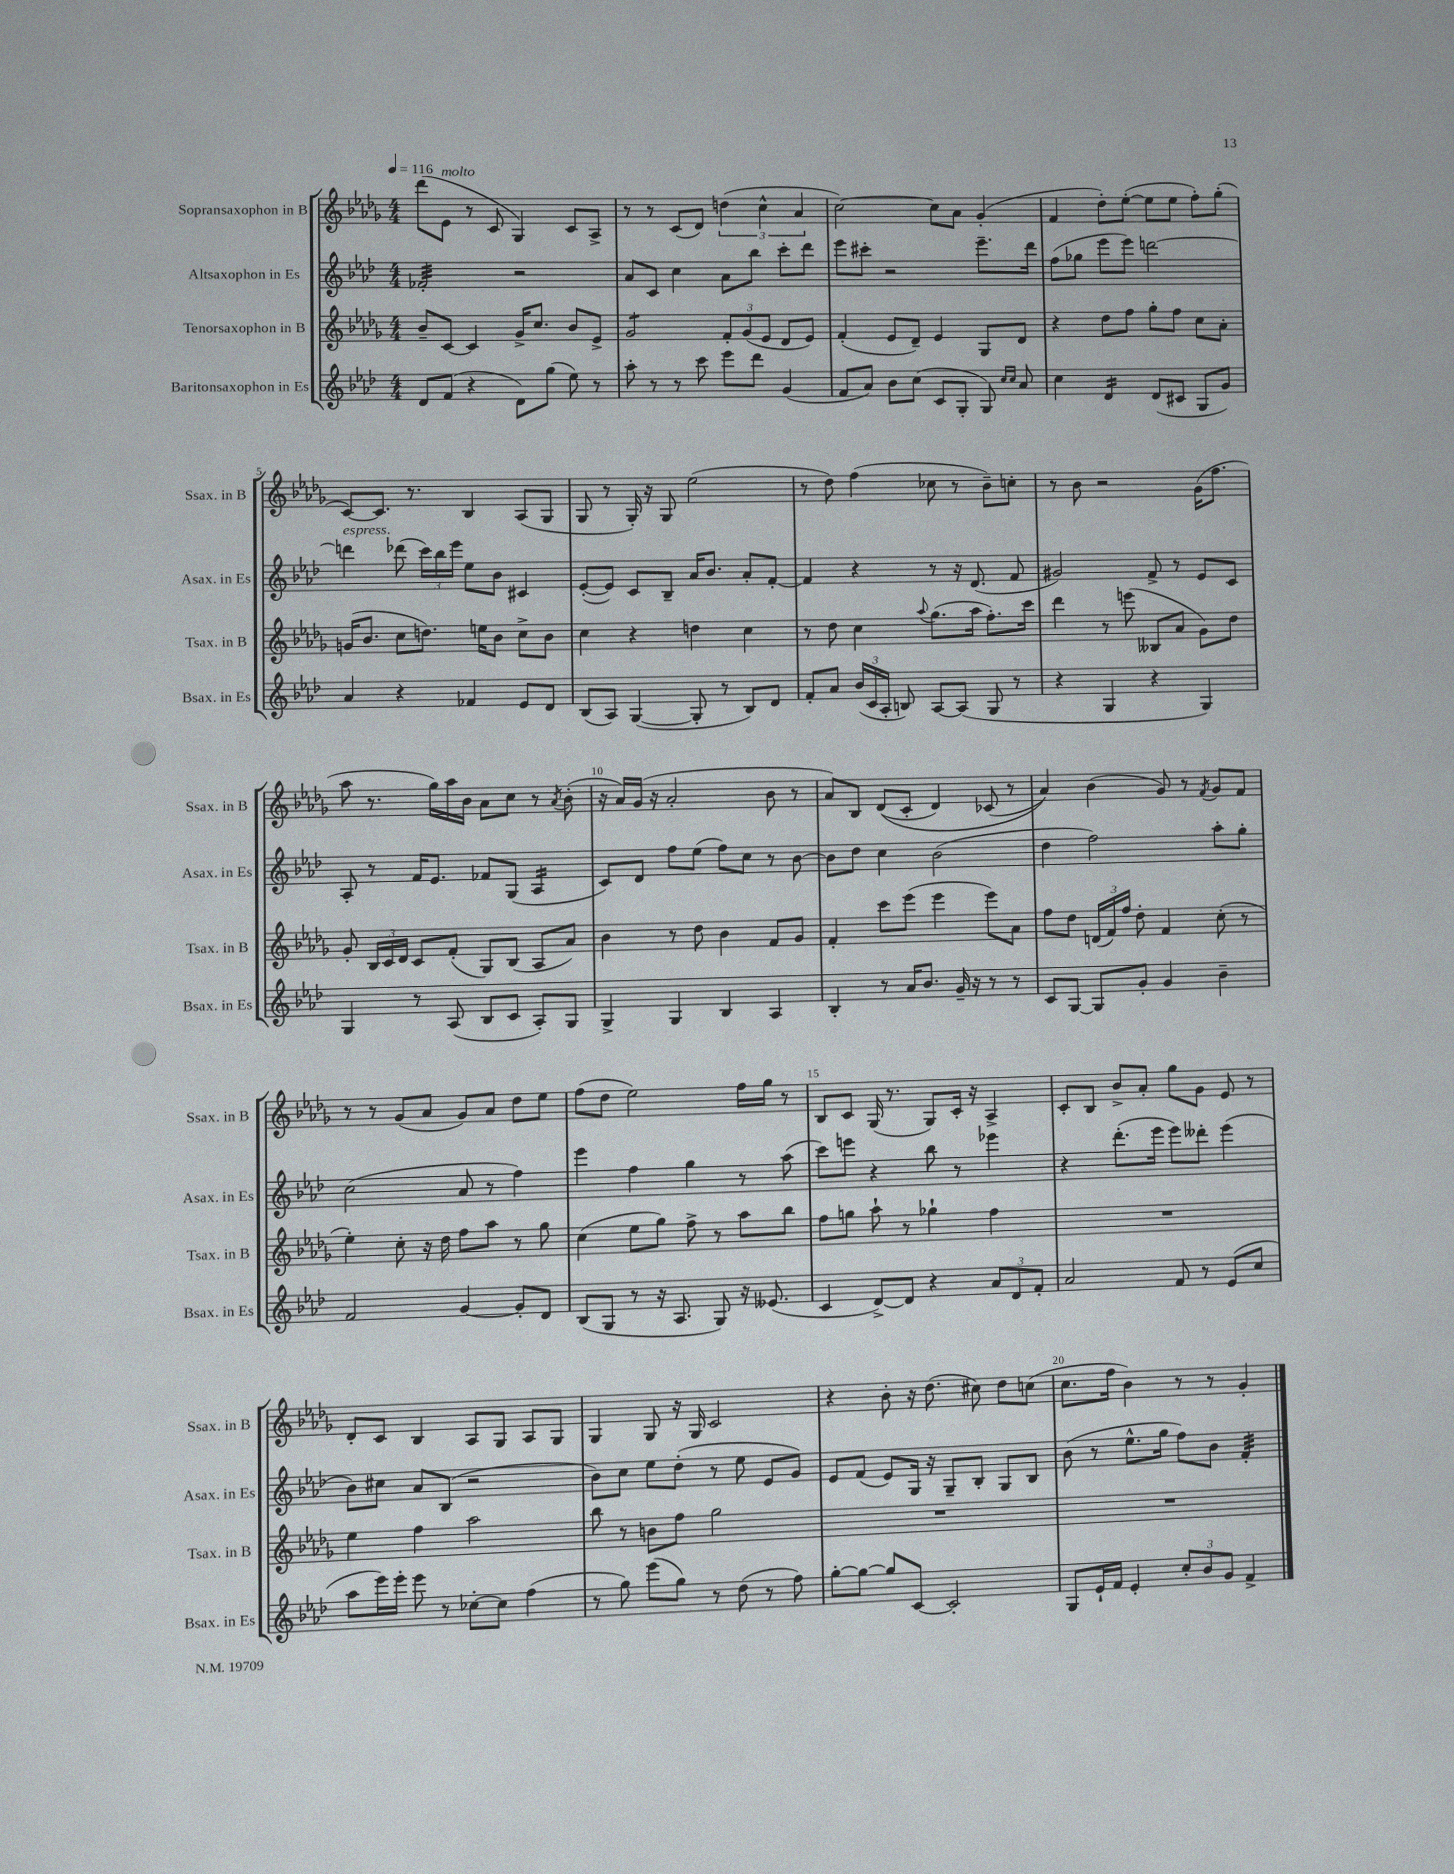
<<
\new StaffGroup <<
\new Staff = "s0" \with { instrumentName = "Sopransaxophon in B" shortInstrumentName = "Ssax. in B" } {
    \clef treble \key des \major \numericTimeSignature \time 4/4 \tempo 4 = 116
    \autoBeamOff des'''8[( ees'8]^\markup { \italic "molto" } r8 c'8 ges4) c'8[ aes8]-> |
    r8 r8 c'8[( des'8]) \tuplet 3/2 { d''4( c''4-^ aes'4 } |
    c''2~) c''8[ aes'8] ges'4-.( |
    f'4 des''8[-.) ees''8]~-.( ees''8[ ees''8] f''8[-.) ges''8]-.( |
    c'8[~) c'8.] r8. bes4 aes8[( ges8] |
    ges8 r8 ges16-.) r16 ges8 ees''2( |
    r8 des''8) f''4( ces''8 r8 bes'8[--) c''8]-. |
    r8 bes'8 r2 ges'16[( f''8.] |
    aes''8 r8. ges''16[) aes''16 bes'16] aes'8[ c''8] r8 \acciaccatura { aes'8 } bes'8-.( |
    r16 aes'16[) ges'16]( r16 aes'2-. bes'8 r8 |
    aes'8[) bes8] des'8[(\( c'8]-. des'4) ces'8( r8 |
    aes'4)\) bes'4( ges'8) r8 \acciaccatura { f'8 } ges'8[ f'8] |
    r8 r8 ges'8[( aes'8] ges'8[) aes'8] des''8[ ees''8] |
    f''8[( des''8] ees''2) f''16[ ges''16] r8 |
    bes8[ c'8] ges16( r8. ges8[) c'16]-. r16 aes4-> |
    c'8[-. bes8] bes'8[-> aes'8]-. ges''8[ ges'8] ees'8 r8 |
    des'8[-. c'8] bes4 aes8[ ges8] aes8[ ges8] |
    ges4 ges8 r16 ges16 c'2 |
    r4 bes'8-. r16 des''8.( cis''8) des''8[ c''8]( |
    c''8.[ f''16] bes'4) r8 r8 ges'4-. \bar "|." |
}
\new Staff = "s1" \with { instrumentName = "Altsaxophon in Es" shortInstrumentName = "Asax. in Es" } {
    \clef treble \key aes \major \numericTimeSignature \time 4/4
    \autoBeamOff fes'2:32-. r2 |
    aes'8[ c'8] c''4 aes'8[ bes''8] c'''8[-. des'''8] |
    ees'''8[ cis'''8]-. r2 ees'''8.[-- des'''16] |
    f''8[( ges''8] ees'''8[ ees'''8]) d'''2~ |
    d'''4^\markup { \italic "espress." } des'''8( \tuplet 3/2 { c'''16[) bes''16 ees'''16] } ees''8[ bes'8] cis'4 |
    ees'8[~-.( ees'8]) c'8[ bes8]-- aes'16[ bes'8.] aes'8[-. f'8]~-. |
    f'4 r4 r8 r16 des'8.( f'8 |
    gis'2) f'8-> r8 ees'8[ c'8] |
    aes8-. r8 f'16[ ees'8.] fes'8[ g8]( aes4:16 |
    c'8[) des'8] f''8[ ees''8]( f''8[) c''8] r8 bes'8~ |
    bes'8[ des''8] c''4 bes'2( |
    des''4 f''2) aes''8[-. g''8]-. |
    c''2( aes'8 r8 f''4) |
    ees'''4 f''4 g''4 r8 aes''8( |
    c'''8[) e'''8] r4 bes''8 r8 ees'''4 |
    r4 des'''8.[-.( ees'''16] ees'''8[) deses'''8]-. ees'''4( |
    bes'8[) cis''8] aes'8[ bes8]( r2 |
    bes'8[) c''8] ees''8[ des''8]-.( r8 ees''8 ees'8[ g'8]) |
    ees'8[ f'8]( ees'8[) g16] r16 g8[-- bes8]-. g8[ bes8] |
    bes'8( r8 ees''8.[-^ g''16] f''8[) bes'8] f'4:32-. \bar "|." |
}
\new Staff = "s2" \with { instrumentName = "Tenorsaxophon in B" shortInstrumentName = "Tsax. in B" } {
    \clef treble \key des \major \numericTimeSignature \time 4/4
    \autoBeamOff bes'8[-- c'8]~ c'4 ges'16[-> c''8.] bes'8[ ees'8]-> |
    ges'2:8 \tuplet 3/2 { f'8[-. ges'8( ees'8] } des'8[ ees'8]) |
    f'4-.( ees'8[ des'8]--) ees'4 ges8[ des'8] |
    r4 des''8[ f''8] ges''8[-. f''8] c''8[ aes'8]-. |
    g'16[( bes'8.] c''8[ d''8.]) e''16[ bes'8] c''8[-> bes'8] |
    c''4 r4 d''4 c''4 |
    r8 des''8 c''4 \appoggiatura { aes''8 } ges''8.[( aes''16] f''8.[-.) c'''16] |
    des'''4 r8 e'''8( beses8[ aes'8] ges'8[) des''8] |
    ges'8-. \tuplet 3/2 { bes16[ c'16 des'16] } c'8[ f'8]-.( ges8[) bes8]( aes8[ aes'8]) |
    bes'4 r8 des''8 bes'4 f'8[ ges'8] |
    f'4-. c'''8[ ees'''8]( ees'''4 ees'''8[) aes'8] |
    f''8[ des''8] \tuplet 3/2 { d'16[( f'16) f''16] } des''8-. f'4 c''8-.( r8 |
    ees''4-.) c''8-. r16 des''16 f''8[ aes''8] r8 ges''8 |
    c''4( ees''8[ ges''8]) f''8-> r8 aes''8[ bes''8] |
    f''8[ g''8] aes''8-! r8 ges''4-! f''4 |
    R1 |
    ees''4 f''4 aes''2 |
    bes''8 r8 b'8[ f''8] ges''2 |
    R1 |
    R1 \bar "|." |
}
\new Staff = "s3" \with { instrumentName = "Baritonsaxophon in Es" shortInstrumentName = "Bsax. in Es" } {
    \clef treble \key aes \major \numericTimeSignature \time 4/4
    \autoBeamOff des'8[ f'8]( r4 des'8[) g''8]( ees''8) r8 |
    aes''8-. r8 r8 c'''8 ees'''8[ des'''8] g'4( |
    f'8[ aes'8]) bes'8[ c''8]( c'8[ g8]-. g8) \grace { c''16[ c''16] } aes'8 |
    c''4 des'4:16 des'8[( cis'8] g8[ g'8]) |
    aes'4 r4 fes'4 ees'8[ des'8] |
    bes8[( aes8]) g4~( g8-. r8 bes8[) des'8] |
    f'8[-. aes'8] \tuplet 3/2 { bes'16[( c'16 aes16]-. } b8) aes8[~ aes8]( g8 r8 |
    r4 g4 r4 g4) |
    g4 r8 aes8( bes8[ c'8] aes8[-.) g8] |
    g4-> g4 bes4 aes4 |
    bes4-. r8 aes'16[ bes'8.] g'16-- r16 r8 r8 |
    c'8[ g8]~ g8[ g'8]-. g'4 bes'4-- |
    f'2 g'4~ g'8[-. des'8] |
    bes8[( g8] r8 r16 aes8. g8) r16 eeses'8.( |
    c'4 des'8[~->) des'8] r4 \tuplet 3/2 { aes'8[ des'8 f'8]-. } |
    aes'2 f'8 r8 ees'8[( c''8] |
    aes''8[ ees'''16) ees'''16]-. ees'''8 r8 ces''8[~-. ces''8] f''4( |
    r8 g''8) ees'''8[( g''8]) r8 des''8( r8 f''8) |
    g''8[~-. g''8]~ g''8[ c'8]~ c'2-. |
    g8[ ees'16-! f'16] ees'4-. \tuplet 3/2 { c''8[-. bes'8 g'8] } f'4-> \bar "|." |
}
>>
>>
\layout { \context { \Score \override BarNumber.break-visibility = ##(#f #t #t) barNumberVisibility = #(every-nth-bar-number-visible 5) } }
